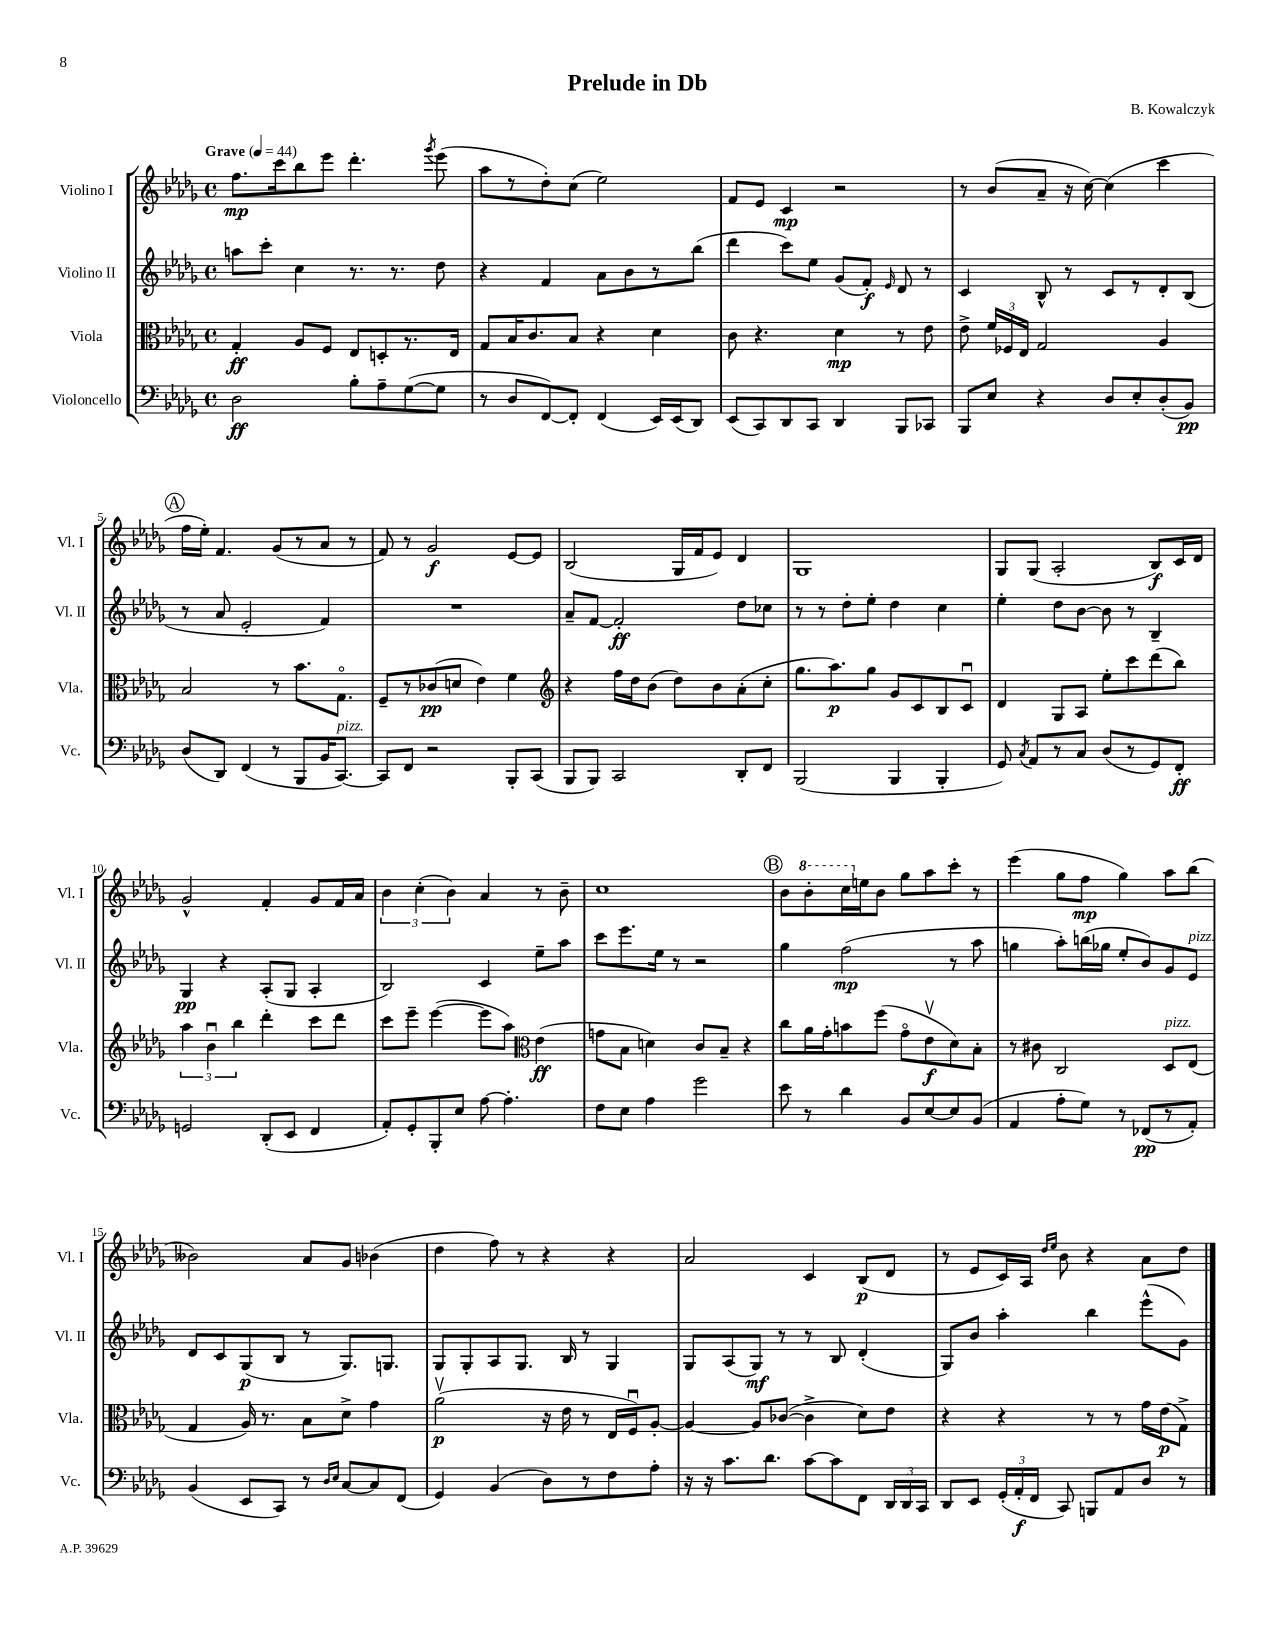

**kern	**kern	**kern	**kern
*staff4	*staff3	*staff2	*staff1
*clefF4	*clefC3	*clefG2	*clefG2
*k[b-e-a-d-g-]	*k[b-e-a-d-g-]	*k[b-e-a-d-g-]	*k[b-e-a-d-g-]
*M4/4	*M4/4	*M4/4	*M4/4
*met(c)	*met(c)	*met(c)	*met(c)
*MM44	*MM44	*MM44	*MM44
2D-\	4G-'/	8aa\L	8.ff\L
.	.	8ccc'\J	.
.	.	.	16ccc\k
.	8A-/L	4cc\	8bb-\
.	8F/J	.	8eee-\J
8B-'\L	8E-/L	8.r	4.ddd-'\
8A-~\	8D'/	.	.
.	.	8.r	.
([8G-\	8.r	.	.
.	.	.	8qggg-/
8G-\]J	.	8dd-\	(8eee-\
.	16E-/Jk	.	.
=	=	=	=
8r	8G-/L	4r	8aa-\L
8D-/L	16B-/K	.	8r
.	8.c/	.	.
[8FF/)	.	4f/	8dd-'\)
8FF'/]J	8B-/J	.	(8cc\J
(4FF/	4r	8a-\L	2ee-\)
.	.	8b-\	.
16EE-/LL)	4d-\	8r	.
(16EE-/J	.	.	.
8DD-/J)	.	(8bb-\J	.
=	=	=	=
(8EE-/L	8c\	4ddd-\	8f/L
8CC/)	4.r	.	8e-/J
8DD-/	.	8ccc\L)	4c/
8CC/J	.	8ee-\J	.
4DD-/	4d-\	(8g-/L	2r
.	.	8f'/J)	.
.	.	16qqe-/	.
8BBB-/L	8r	8d-/	.
8CC-/J	8e-\	8r	.
=	=	=	=
8BBB-/L	8e-^\	4c/	8r
8E-/J	24f/LL	.	(8b-/L
.	24F-/	.	.
.	24E-/JJ	.	.
4r	2G-/	8B-^^/	8a-~/J
.	.	8r	16r
.	.	.	[16cc\)
8D-/L	.	8c/L	(4cc\]
8E-'/	.	8r	.
(8D-'/	4A-/	8d-'/	4ccc\
8BB-/J)	.	(8B-/J	.
=	=	=	=
(8D-/L	2B-/	8r	16ff\LL
.	.	.	16ee-'\JJ)
8DD-/J)	.	8a-/	4.f/
(4FF/	.	2e-'/	.
8r	8r	.	(8g-/L
8BBB-/L	8.b-\L	.	8r
16BB-/K	.	4f/)	8a-/J
[8.CC/J)	8.G-o\J	.	.
.	.	.	8r
=	=	=	=
8CC/]L	8F~/L	1r	8f/)
8FF/J	8r	.	8r
2r	(8c-/	.	2g-/
.	8d/J	.	.
.	4e-\)	.	.
8BBB-'/L	4f\	.	[8e-/L
(8CC/J	.	.	8e-/]J
=	=	=	=
*	*clefG2	*	*
8BBB-/L	4r	8a-~/L	(2B-/
8BBB-/J)	.	[8f/J	.
2CC/	16ff\LL	2f'/]	.
.	16dd-\J	.	.
.	(8b-\J	.	.
.	8dd-\L)	.	16G-/LL
.	.	.	16f/J
.	8b-\	.	8e-/J)
8DD-'/L	(8a-'\	8dd-\L	4d-/
8FF/J	8cc'\J	8cc-\J	.
=	=	=	=
(2BBB-/	8.gg-\L	8r	1G-
.	.	8r	.
.	8.aa-\)	.	.
.	.	8dd-'\L	.
.	8gg-\J	8ee-'\J	.
4BBB-/	8g-/L	4dd-\	.
.	8c/	.	.
4BBB-'/	8B-/	4cc\	.
.	8cu/J	.	.
=	=	=	=
8GG-/)	4d-/	4ee-'\	8G-/L
8qC/	.	.	.
8AA-/L	.	.	(8G-/J
8r	8G-/L	8dd-\L	2A-'/
8C/J	8A-/J	[8b-\J	.
(8D-/L	8ee-'\L	8b-\]	.
8r	8ccc\	8r	.
8GG-/)	(8ddd-\	4B-~/	8B-/L)
8FF'/J	8bb-\J)	.	16c/L
.	.	.	16d-/JJ
=	=	=	=
2GG/	6aa-\	4G-/	2g-^^/
.	6b-u\	.	.
.	.	4r	.
.	6bb-\	.	.
(8DD-'/L	4ddd-'\	(8A-'/L	4f'/
8EE-/J	.	8G-/J	.
4FF/	8ccc\L	4A-'/	8g-/L
.	8ddd-\J	.	16f/L
.	.	.	16a-/JJ
=	=	=	=
8AA-'/L)	8ccc\L	2B-/)	6b-\
8GG-'/	8eee-~\J	.	.
.	.	.	(6cc'\
8BBB-'/	([4eee-\	.	.
.	.	.	6b-\)
8E-/J	.	.	.
[8A-\	8eee-\]L	4c/	4a-/
4.A-'\]	8aa-\J)	.	.
*	*clefC3	*	*
.	(4e-\	8ee-~\L	8r
.	.	8aa-\J	8b-~\
=	=	=	=
8F\L	8g\L	8ccc\L	1cc
8E-\J	8B-\J	8.eee-\	.
4A-\	4d\)	.	.
.	.	16ee-\Jk	.
.	.	8r	.
2g-\	8c/L	2r	.
.	8B-~/J	.	.
.	4r	.	.
=	=	=	=
8e-\	8cc\L	4gg-\	8b-\L
8r	16a-\L	.	8bb-'\
.	16g-'\J	.	.
4d-\	8b\	(2ff\	16ccc\L
.	.	.	16ee\J
.	(8ff\J	.	8b-\J
8BB-/L	8g-o\L	.	8gg-\L
[8E-/	8e-v\	.	8aa-\
8E-/]	8d-\)	8r	8ccc'\J
(8BB-/J	8B-'\J	8aa-\	8r
=	=	=	=
4AA-/	8r	4gg\	(4eee-\
.	8c#\	.	.
8A-'\L	2C/	8aa-'\L)	8gg-\L
8G-\J)	.	(16bb\L	8ff\J
.	.	16gg-\JJ	.
8r	.	8ee-'/L	4gg-\)
(8FF-/L	.	8b-/)	.
8r	8D-/L	8g-/	8aa-\L
8AA-'/J)	(8E-/J	8e-/J	(8bb-\J
=	=	=	=
(4BB-/	4G-/	8d-/L	2b--\)
.	.	8c/	.
8EE-/L	16A-/)	(8G-/	.
.	8.r	.	.
8CC/J)	.	8B-/J	.
8r	8B-\L	8r	8a-/L
16qqD-/LL	.	.	.
16qqE-/JJ	.	.	.
[8C/L	8d-^\J	8.G-/L)	8g-/J
8C/]	4g-\	.	(4b-\
.	.	8.G/J	.
(8FF/J	.	.	.
=	=	=	=
4GG-/)	(2a-v\	8G-/L	4dd-\
.	.	8G-'/	.
(4BB-/	.	8A-/	8ff\)
.	.	8.G-/J	8r
8D-\L)	16r	.	4r
.	16e-\	16B-/	.
8r	8r	8r	.
8F\	16E-/LL	4G-/	4r
.	16Fu/J)	.	.
8A-'\J	[8A-'/J	.	.
=	=	=	=
16r	4A-/_	8G-/L	2a-/
16r	.	.	.
8.c\L	.	(8A-/	.
.	8A-/]L	8G-/J)	.
8.d-\J	.	.	.
.	([8c-/J	8r	.
[8c\L	4c-^\]	8r	4c/
8c\]	.	8B-/	.
8FF\J	8d-\L)	(4d-'/	(8B-/L
24DD-/LL	8e-\J	.	8d-/J
24DD-/	.	.	.
24CC/JJ	.	.	.
=	=	=	=
8DD-/L	4r	8G-/L)	8r
8EE-/J	.	8b-/J	8e-/L
(24GG-'/LL	4r	4aa-'\	16c/L)
24AA-'/	.	.	.
.	.	.	16A-/JJ
24FF/JJ	.	.	.
.	.	.	16qqdd-/LL
.	.	.	16qqee-/JJ
8CC/)	.	.	8b-\
8BBB/L	8r	4bb-\	4r
8AA-/	8r	.	.
8D-/J	16g-\LL	(8eee-^^\L	8a-\L
.	(16e-\J	.	.
8r	8G-^\J)	8g-\J)	8dd-\J
==	==	==	==
*-	*-	*-	*-
